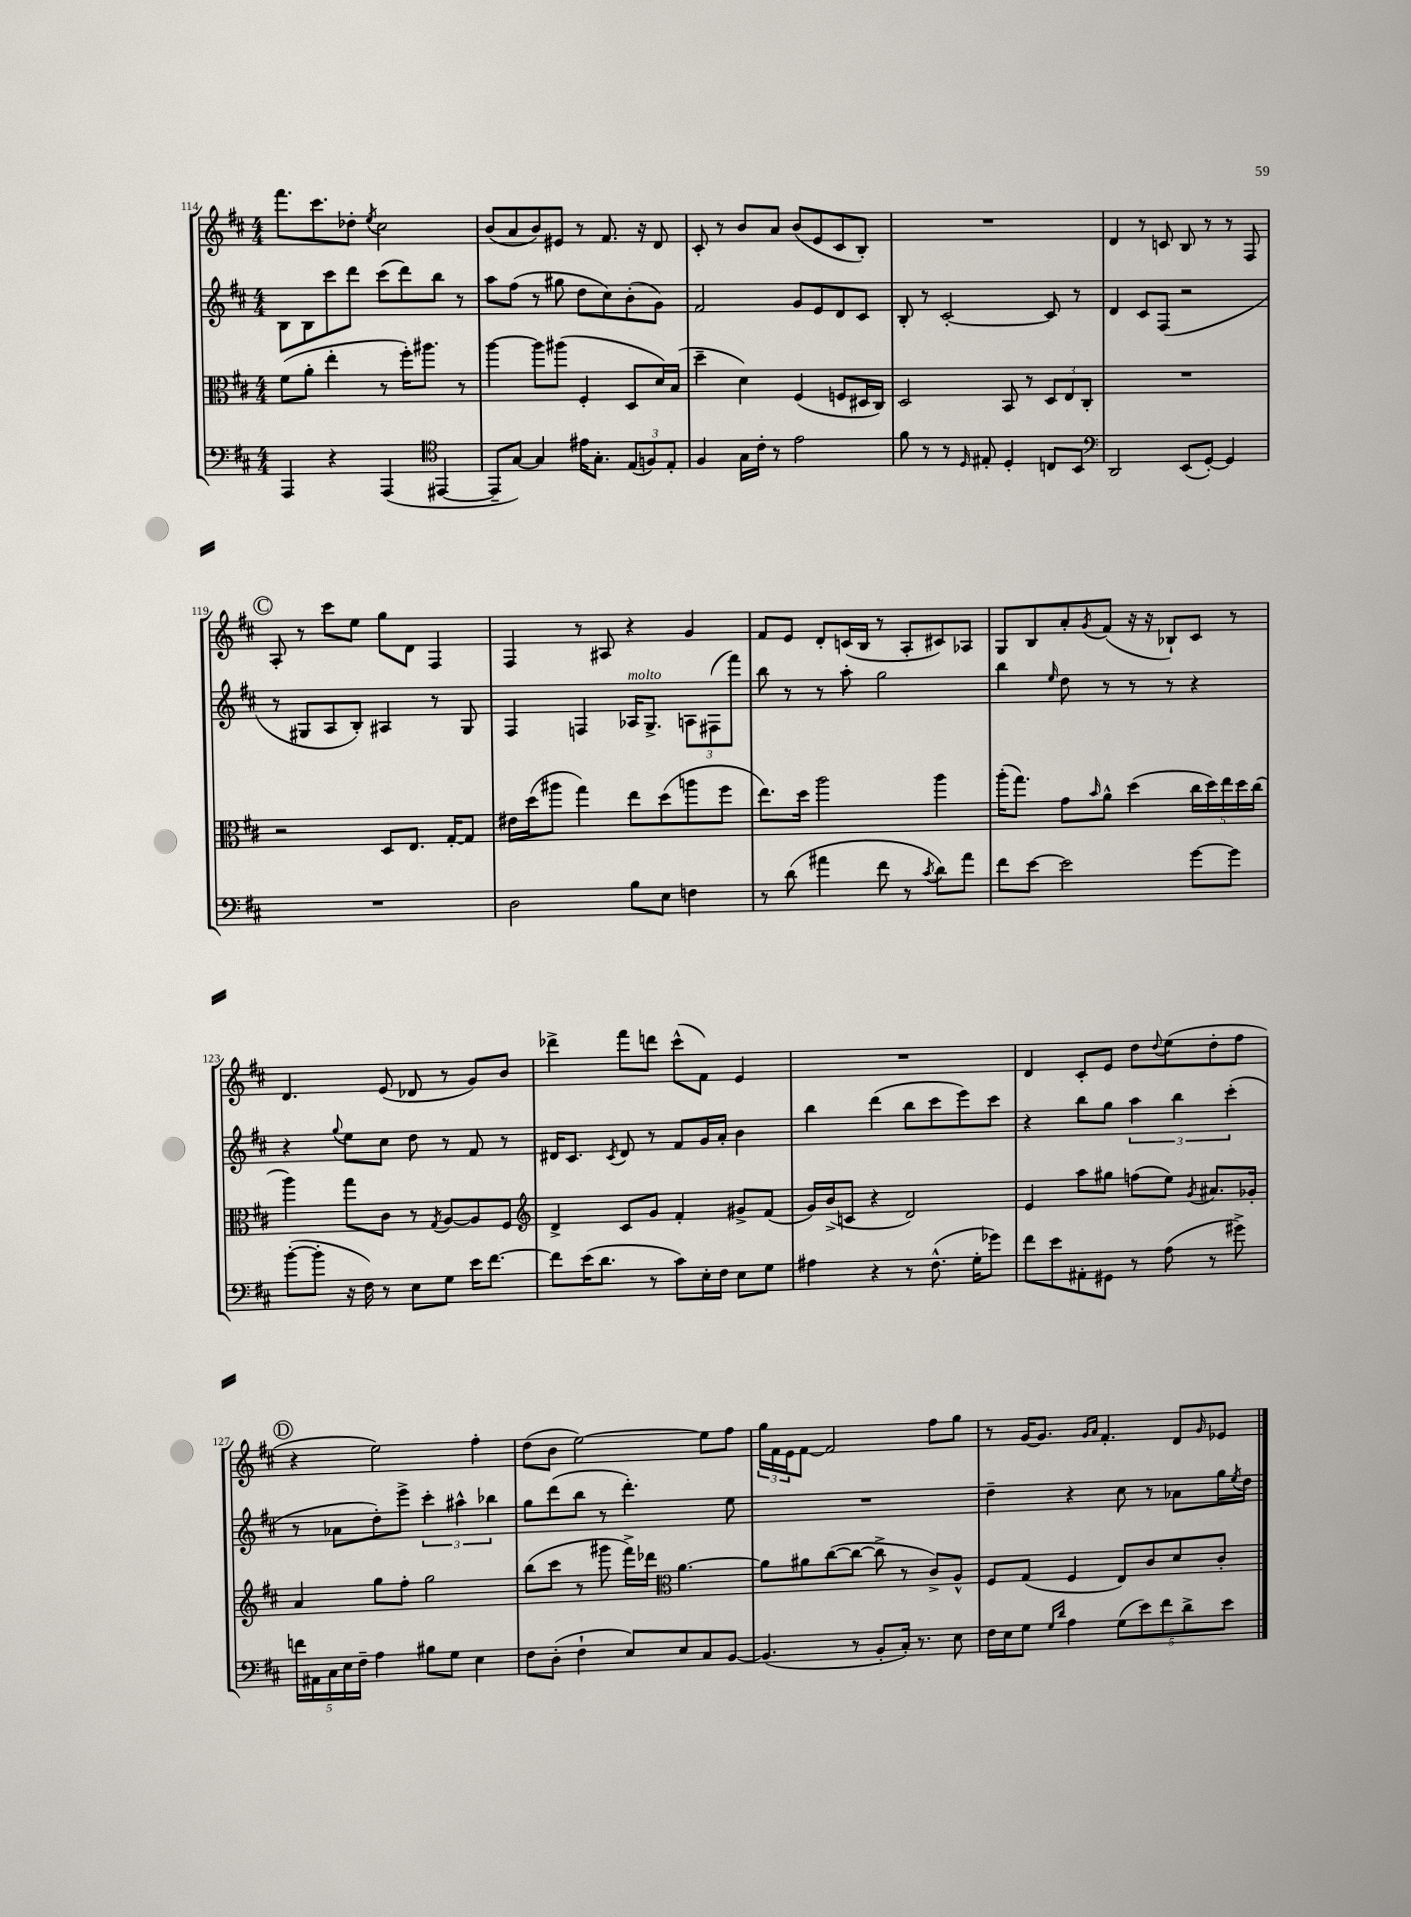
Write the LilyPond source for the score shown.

<<
\new StaffGroup <<
\new Staff = "s0" {
    \clef treble \key d \major \numericTimeSignature \time 4/4
    fis'''8. cis'''8. des''8-. \acciaccatura { e''8 } cis''2 |
    b'8( a'8 b'8) eis'8 r8 fis'8. r16 d'8 |
    cis'8-. r8 b'8 a'8 b'8( e'8 cis'8 b8-.) |
    R1 |
    d'4 r8 c'8 b8 r8 r8 fis8 |
    \mark \markup { \circle "C" } a8-. r8 cis'''8 e''8 g''8 d'8 fis4 |
    fis4 r8 ais8 r4 g'4 |
    fis'8 e'8 d'8-. c'16( b16 r8 a8-. cis'8) aes8 |
    g8 b8 a'8-. \acciaccatura { g'8 } fis'8( r16 r16 bes8-!) cis'8 r8 |
    d'4. e'8( des'8 r8 g'8) b'8 |
    des'''4-> fis'''8 d'''8 cis'''8-^( fis'8) e'4 |
    R1 |
    d'4 cis'8-. e'8 d''8 \appoggiatura { d''8 } e''8( d''8-. fis''8 |
    \mark \markup { \circle "D" } r4 e''2) fis''4-. |
    d''8( b'8 e''2~) e''8 fis''8 |
    \tuplet 3/2 { g''16 fis'16 e'16 } fis'8~ fis'2 fis''8 g''8 |
    r8 g'16~ g'8. \grace { g'16 a'16 } fis'4.-. d'8 \grace { g'16 } ees'8 \bar "|." |
}
\new Staff = "s1" {
    \clef treble \key d \major \numericTimeSignature \time 4/4
    b8 b8 cis'''8 d'''8 cis'''8( d'''8) b''8 r8 |
    a''8 fis''8( r8 gis''8 d''8 cis''8) b'8-.( g'8) |
    fis'2 g'8 e'8 d'8 cis'8 |
    b8-. r8 cis'2~-. cis'8 r8 |
    d'4 cis'8 fis8( r2 |
    \mark \markup { \circle "C" } r8 gis8 a8 b8-.) ais4 r8 gis8 |
    fis4 f4 aes16^\markup { \italic "molto" } g8.-> \tuplet 3/2 { a8 fis8( fis'''8) } |
    b''8 r8 r8 a''8-. g''2 |
    b''4 \grace { e''16 } d''8 r8 r8 r8 r4 |
    r4 \appoggiatura { g''8 } e''8 cis''8 d''8 r8 fis'8 r8 |
    dis'16 cis'8. \acciaccatura { cis'8 } dis'8 r8 fis'8 g'16 a'16-. b'4 |
    b''4 d'''4( b''8 cis'''8 e'''8) cis'''8 |
    r4 b''8 g''8 \tuplet 3/2 { a''4 b''4 cis'''4-.( } |
    \mark \markup { \circle "D" } r8 aes'8 d''8-.) e'''8-> \tuplet 3/2 { cis'''4-. ais''4-^ bes''4 } |
    g''8 d'''8( b''8 r8 d'''4.-.) e''8 |
    R1 |
    d''4-- r4 cis''8 r8 aes'8 g''16 \acciaccatura { e''8 } d''16 \bar "|." |
}
\new Staff = "s2" {
    \clef alto \key d \major \numericTimeSignature \time 4/4
    fis'8( a'8-. e''4-. r8 fis''16-.) ais''8. r8 |
    a''4~ a''8 ais''8( fis4-. d8 d'16) b16( |
    d''4-- d'4) fis4( f8 dis16 cis16) |
    d2 b,8 r8 \tuplet 3/2 { d8 e8 cis8-. } |
    R1 |
    \mark \markup { \circle "C" } r2 d8 e8. g16~-. g8 |
    eis'16 d''16( ais''8 g''4) e''8 d''8( a''8 fis''8 |
    e''8.) d''16 a''2 a''4 |
    a''16-.( g''8.) g'8 \grace { b'16 } a'8-^ d''4( \tuplet 5/4 { cis''16 d''16) e''16 d''16 cis''16( } |
    a''4) g''8 cis'8 r8 \acciaccatura { g8 } a8~ a8 fis8 |
    \clef treble d'4-> cis'8 g'8 fis'4-. gis'8-> fis'8( |
    g'16) b'16->( c'8 r4 d'2) |
    e'4 a''8 gis''8 f''8( e''8) \acciaccatura { g'8 } ais'8. ges'16-. |
    \mark \markup { \circle "D" } a'4 g''8 fis''8-. g''2 |
    b''8( cis'''8 r8 gis'''8 fis'''16->) des'''16 \clef alto a'4.~ |
    a'8 ais'8 cis''8~( cis''8~ cis''8-> r8 cis'8->) a8-^ |
    fis8 g8( fis4 e8) cis'8 d'8 cis'8-. \bar "|." |
}
\new Staff = "s3" {
    \clef bass \key d \major \numericTimeSignature \time 4/4
    a,,4 r4 a,,4( \clef tenor eis,4~ |
    eis,8-- g8~) g4 eis'16 g8.-. \tuplet 3/2 { e8( f8) e8-. } |
    fis4 g16 cis'16-. r8 e'2 |
    fis'8 r8 r8 \grace { d16 } eis8-. d4-. c8 b,8 |
    \clef bass d,2 e,8( g,8~-.) g,4 |
    \mark \markup { \circle "C" } R1 |
    d2 b8 e8 f4 |
    r8 d'8( ais'4 fis'8 r8 \acciaccatura { cis'8 } d'8) ais'8 |
    fis'8 e'8~ e'2 g'8~ g'8 |
    b'8~-.( b'8-. r16 fis16) r8 e8 g8 e'16 fis'8.~ |
    fis'8 e'16( d'8. r8 cis'8) e16-. fis16 e8 g8 |
    ais4 r4 r8 fis8.-^( g16-. ges'8) |
    fis'8 e'8 ais,8-. gis,8 r8 a8( r8 gis'8->) |
    \mark \markup { \circle "D" } \tuplet 5/4 { f'16 ais,16 cis16 e16 fis16-- } a4 bis8 g8 e4 |
    fis8 d8-.( fis4-! e8) e8 cis8 b,8~ |
    b,4.( r8 b,8-. cis16-.) r8. e8 |
    fis16 e16 g8 \grace { g16 d'16 } a4 \tuplet 5/4 { g8( e'8) fis'8 d'8-> e'8 } \bar "|." |
}
>>
>>
\layout { \context { \Score currentBarNumber = #114 } }
